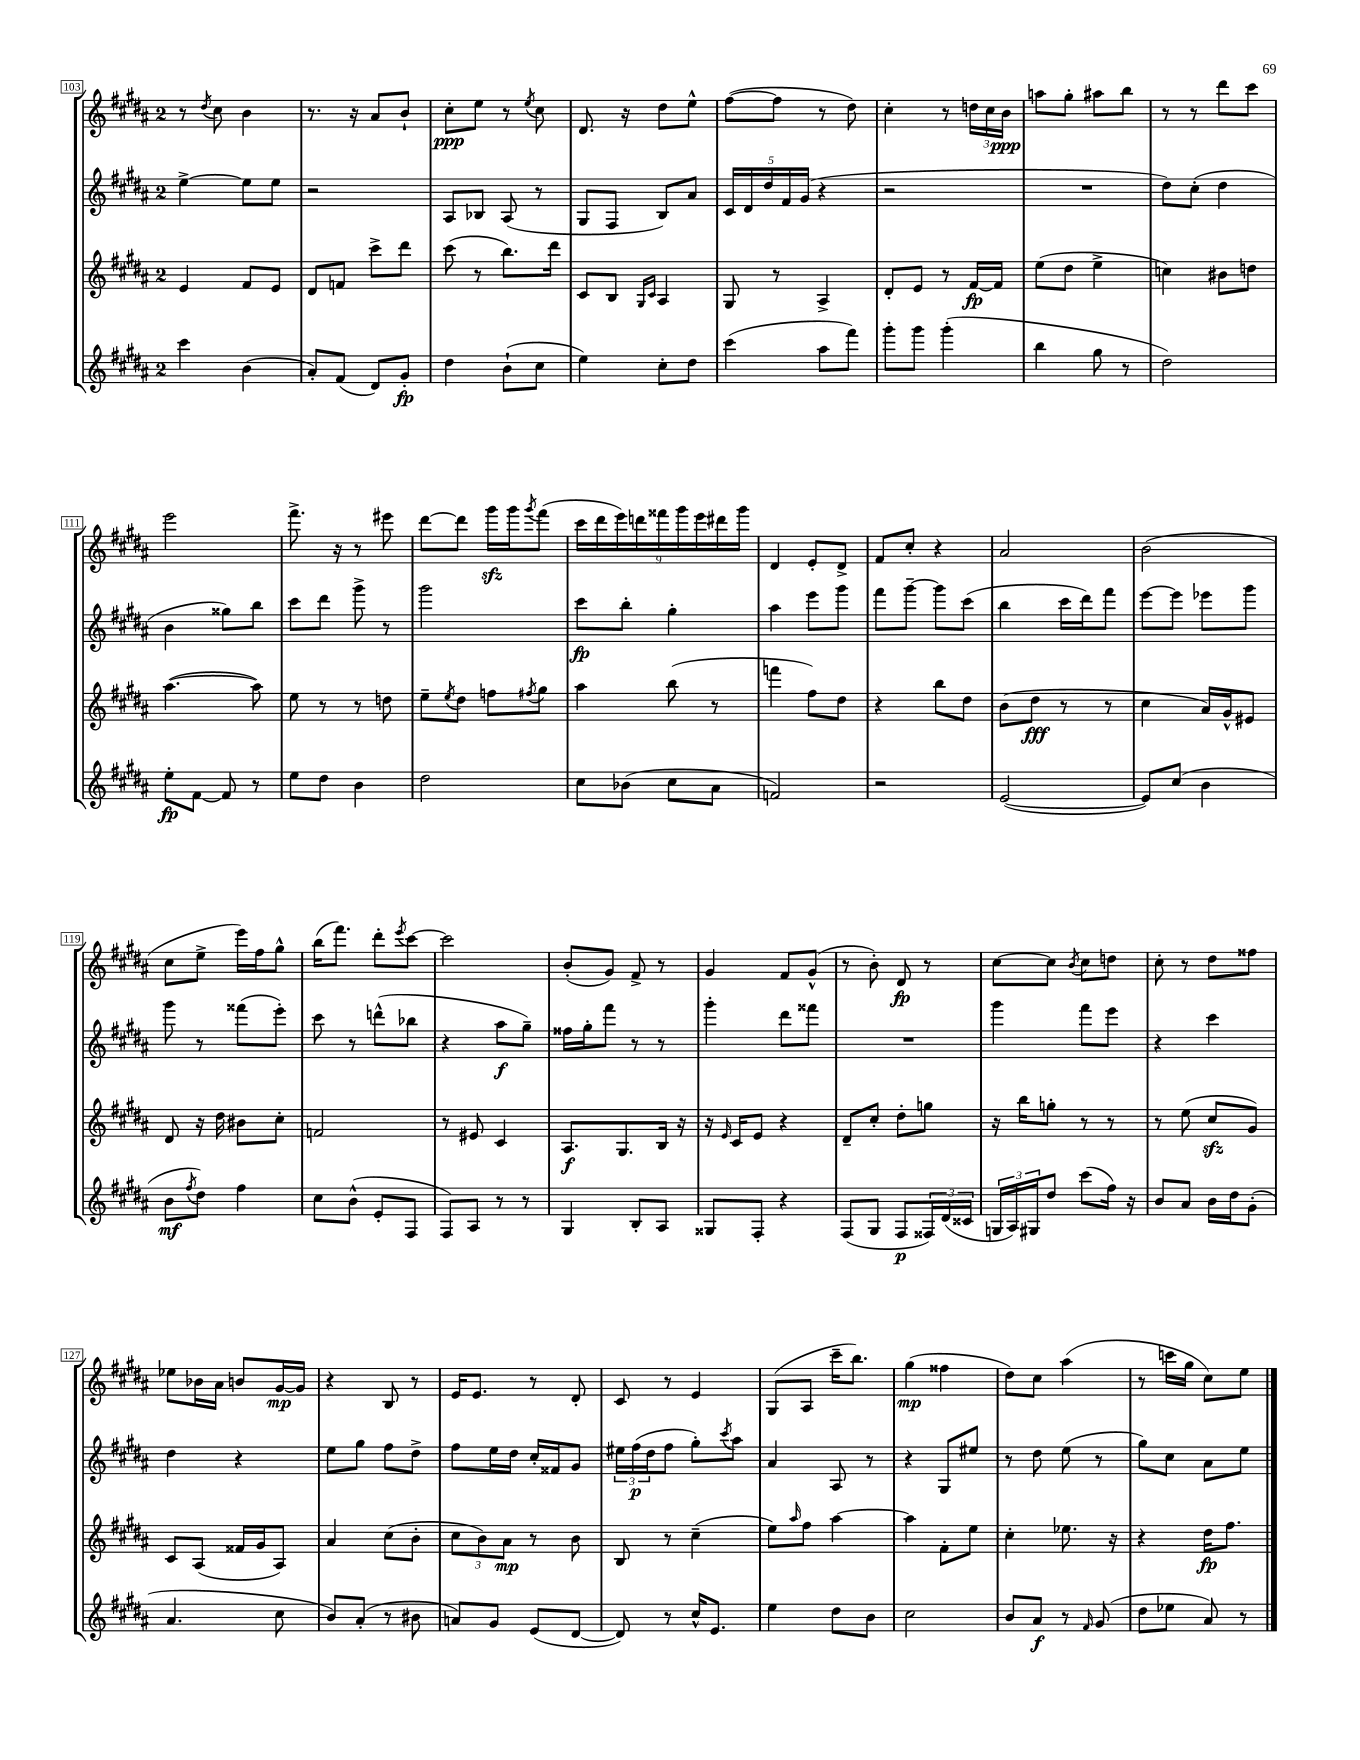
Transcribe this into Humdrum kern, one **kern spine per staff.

**kern	**dynam	**kern	**dynam	**kern	**dynam	**kern	**dynam
*part4	*part4	*part3	*part3	*part2	*part2	*part1	*part1
*staff4	*staff4	*staff3	*staff3	*staff2	*staff2	*staff1	*staff1
*clefG2	*	*clefG2	*	*clefG2	*	*clefG2	*
*k[f#c#g#d#a#]	*	*k[f#c#g#d#a#]	*	*k[f#c#g#d#a#]	*	*k[f#c#g#d#a#]	*
*M2/4	*	*M2/4	*	*M2/4	*	*M2/4	*
=103	=103	=103	=103	=103	=103	=103	=103
4ccc#\	.	4e/	.	[4ee^\	.	8r	.
.	.	.	.	.	.	8qdd#/	.
.	.	.	.	.	.	8cc#\	.
(4b\	.	8f#/L	.	8ee\L]	.	4b\	.
.	.	8e/J	.	8ee\J	.	.	.
=104	=104	=104	=104	=104	=104	=104	=104
8a#'/L)	.	8d#/L	.	2r	.	8.r	.
(8f#/J	.	8fn/J	.	.	.	.	.
.	.	.	.	.	.	16r	.
8d#/L)	.	8ccc#^\L	.	.	.	8a#/L	.
8g#'/J	fp	8ddd#\J	.	.	.	8b`/J	.
=105	=105	=105	=105	=105	=105	=105	=105
4dd#\	.	(8ccc#\	.	8A#/L	.	8cc#'\L	ppp
.	.	8r	.	8B-X/J	.	8ee\J	.
(8b`\L	.	8.bb\L)	.	(8A#/	.	8r	.
.	.	.	.	.	.	8qee/	.
8cc#\J	.	.	.	8r	.	8cc#\	.
.	.	16ddd#\Jk	.	.	.	.	.
=106	=106	=106	=106	=106	=106	=106	=106
4ee\)	.	8c#/L	.	8G#/L	.	8.d#/	.
.	.	8B/J	.	8F#/J	.	.	.
.	.	.	.	.	.	16r	.
.	.	16qqG#/LL	.	.	.	.	.
.	.	16qqc#/JJ	.	.	.	.	.
8cc#'\L	.	4A#/	.	8B/L)	.	8dd#\L	.
8dd#\J	.	.	.	8a#/J	.	8ee^^\J	.
=107	=107	=107	=107	=107	=107	=107	=107
(4ccc#\	.	8G#/	.	20c#/LL	.	([8ff#\L	.
.	.	.	.	20d#/	.	.	.
.	.	.	.	20dd#/	.	.	.
.	.	8r	.	.	.	8ff#\J]	.
.	.	.	.	20f#/	.	.	.
.	.	.	.	(20g#/JJ	.	.	.
8aa#\L	.	4A#^/	.	4r	.	8r	.
8fff#\J)	.	.	.	.	.	8dd#\)	.
=108	=108	=108	=108	=108	=108	=108	=108
8ggg#'\L	.	8d#'/L	.	2r	.	4cc#'\	.
8ggg#\J	.	8e/J	.	.	.	.	.
(4ggg#'\	.	8r	.	.	.	8r	.
.	.	[16f#/LL	fp	.	.	24ddn\LL	.
.	.	.	.	.	.	24cc#\	.
.	.	16f#/JJ]	.	.	.	.	.
.	.	.	.	.	.	24b\JJ	ppp
=109	=109	=109	=109	=109	=109	=109	=109
4bb\	.	(8ee\L	.	2r	.	8aan\L	.
.	.	8dd#\J	.	.	.	8gg#'\J	.
8gg#\	.	4ee^\	.	.	.	8aa#X\L	.
8r	.	.	.	.	.	8bb\J	.
=110	=110	=110	=110	=110	=110	=110	=110
2dd#\)	.	4ccn\)	.	8dd#\L)	.	8r	.
.	.	.	.	(8cc#'\J	.	8r	.
.	.	8b#X\L	.	4dd#\	.	8ddd#\L	.
.	.	8ddn\J	.	.	.	8ccc#\J	.
!!LO:LB:g=z
=111	=111	=111	=111	=111	=111	=111	=111
8ee'\L	fp	([4.aa#\	.	4b\	.	2eee\	.
[8f#\J	.	.	.	.	.	.	.
8f#/]	.	.	.	8gg##X\L)	.	.	.
8r	.	8aa#\])	.	8bb\J	.	.	.
=112	=112	=112	=112	=112	=112	=112	=112
8ee\L	.	8ee\	.	8ccc#\L	.	8.fff#^\	.
8dd#\J	.	8r	.	8ddd#\J	.	.	.
.	.	.	.	.	.	16r	.
4b\	.	8r	.	8ggg#^\	.	8r	.
.	.	8ddn\	.	8r	.	8eee#X\	.
=113	=113	=113	=113	=113	=113	=113	=113
2dd#\	.	8ee~\L	.	2ggg#\	.	[8ddd#\L	.
.	.	8qee/	.	.	.	.	.
.	.	8dd#\J	.	.	.	8ddd#\J]	.
.	.	8ffn\L	.	.	.	16ggg#zz\LL	.
.	.	.	.	.	.	16ggg#\J	.
.	.	8qff#X/	.	.	.	8qggg#/	.
.	.	8gg#\J	.	.	.	(8fff#\J	.
=114	=114	=114	=114	=114	=114	=114	=114
8cc#\L	.	4aa#\	.	8ccc#\L	fp	18ccc#\LL	.
.	.	.	.	.	.	18ddd#\	.
.	.	.	.	.	.	18eee\)	.
(8b-X\J	.	.	.	8bb'\J	.	.	.
.	.	.	.	.	.	18dddn\	.
.	.	.	.	.	.	18fff##X\	.
8cc#\L	.	(8bb\	.	4gg#'\	.	.	.
.	.	.	.	.	.	18ggg#\	.
.	.	.	.	.	.	18eee\	.
8a#\J	.	8r	.	.	.	.	.
.	.	.	.	.	.	18ddd#X\	.
.	.	.	.	.	.	18ggg#\JJ	.
=115	=115	=115	=115	=115	=115	=115	=115
2fn/)	.	4fffn\	.	4aa#\	.	4d#/	.
.	.	8ff#\L)	.	8eee\L	.	8e'/L	.
.	.	8dd#\J	.	8ggg#\J	.	8d#^/J	.
=116	=116	=116	=116	=116	=116	=116	=116
2r	.	4r	.	8fff#\L	.	8f#/L	.
.	.	.	.	[8ggg#~\J	.	8cc#'/J	.
.	.	8bb\L	.	8ggg#\L]	.	4r	.
.	.	8dd#\J	.	(8ccc#\J	.	.	.
=117	=117	=117	=117	=117	=117	=117	=117
([2e/	.	(8b\L	.	4bb\	.	2a#/	.
.	.	8dd#\J	fff	.	.	.	.
.	.	8r	.	16ccc#\LL	.	.	.
.	.	.	.	16ddd#\J)	.	.	.
.	.	8r	.	8fff#\J	.	.	.
=118	=118	=118	=118	=118	=118	=118	=118
8e/L])	.	4cc#\	.	[8eee\L	.	(2b\	.
(8cc#/J	.	.	.	8eee\J]	.	.	.
4b\	.	16a#/LL)	.	8eee-X\L	.	.	.
.	.	16g#^^/J	.	.	.	.	.
.	.	8e#X/J	.	8ggg#\J	.	.	.
!!LO:LB:g=z
=119	=119	=119	=119	=119	=119	=119	=119
8b\L	mf	8d#/	.	8ggg#\	.	8cc#\L	.
8qff#/	.	.	.	.	.	.	.
8dd#\J)	.	16r	.	8r	.	8ee^\J	.
.	.	16dd#\	.	.	.	.	.
4ff#\	.	8b#X\L	.	(8fff##X\L	.	16eee\LL)	.
.	.	.	.	.	.	16ff#\J	.
.	.	8cc#'\J	.	8eee'\J)	.	8gg#^^\J	.
=120	=120	=120	=120	=120	=120	=120	=120
8cc#\L	.	2fn/	.	8ccc#\	.	(16bb\KL	.
.	.	.	.	.	.	8.fff#\J)	.
(8b^^\J	.	.	.	8r	.	.	.
8e'/L	.	.	.	(8dddn^^\L	.	8ddd#'\L	.
.	.	.	.	.	.	8qeee/	.
8F#/J	.	.	.	8bb-X\J	.	[8ccc#\J	.
=121	=121	=121	=121	=121	=121	=121	=121
8F#/L)	.	8r	.	4r	.	2ccc#\]	.
8A#/J	.	8e#X/	.	.	.	.	.
8r	.	4c#/	.	8aa#\L	f	.	.
8r	.	.	.	8gg#~\J)	.	.	.
=122	=122	=122	=122	=122	=122	=122	=122
4G#/	.	8.A#/L	f	16ff##X\LL	.	(8b'/L	.
.	.	.	.	16gg#'\J	.	.	.
.	.	.	.	8fff#\J	.	8g#/J)	.
.	.	8.G#/	.	.	.	.	.
8B'/L	.	.	.	8r	.	8f#^/	.
8A#/J	.	16B/Jk	.	8r	.	8r	.
.	.	16r	.	.	.	.	.
=123	=123	=123	=123	=123	=123	=123	=123
8G##X/L	.	16r	.	4ggg#'\	.	4g#/	.
.	.	16qqe/	.	.	.	.	.
.	.	16c#/KL	.	.	.	.	.
8F#'/J	.	8e/J	.	.	.	.	.
4r	.	4r	.	8ddd#\L	.	8f#/L	.
.	.	.	.	8fff##X\J	.	(8g#^^/J	.
=124	=124	=124	=124	=124	=124	=124	=124
(8F#/L	.	8d#~/L	.	2r	.	8r	.
8G#/J	.	8cc#'/J	.	.	.	8b'\)	.
8F#/L	p	8dd#'\L	.	.	.	8d#/	fp
24F##X/L)	.	8ggn\J	.	.	.	8r	.
(24d#/	.	.	.	.	.	.	.
24c##X/JJ	.	.	.	.	.	.	.
=125	=125	=125	=125	=125	=125	=125	=125
24Gn/LL	.	16r	.	4ggg#\	.	[8cc#\L	.
24A#/)	.	.	.	.	.	.	.
.	.	16bb\KL	.	.	.	.	.
24G#X/J	.	.	.	.	.	.	.
8dd#/J	.	8ggn'\J	.	.	.	8cc#\J]	.
.	.	.	.	.	.	8qb/	.
(8ccc#\L	.	8r	.	8fff#\L	.	8cc#\L	.
16ff#\Jk)	.	8r	.	8eee\J	.	8ddn\J	.
16r	.	.	.	.	.	.	.
=126	=126	=126	=126	=126	=126	=126	=126
8b/L	.	8r	.	4r	.	8cc#'\	.
8a#/J	.	(8ee\	.	.	.	8r	.
16b\LL	.	8cc#zz/L	.	4ccc#\	.	8dd#\L	.
16dd#\J	.	.	.	.	.	.	.
(8g#'\J	.	8g#/J)	.	.	.	8ff##X\J	.
!!LO:LB:g=z
=127	=127	=127	=127	=127	=127	=127	=127
4.a#/	.	8c#/L	.	4dd#\	.	8ee-X\L	.
.	.	(8A#/J	.	.	.	16b-X\L	.
.	.	.	.	.	.	16a#\JJ	.
.	.	16f##X/LL	.	4r	.	8bn/L	.
.	.	16g#/J	.	.	.	.	.
8cc#\	.	8A#/J)	.	.	.	[16g#/L	mp
.	.	.	.	.	.	16g#/JJ]	.
=128	=128	=128	=128	=128	=128	=128	=128
8b/L)	.	4a#/	.	8ee\L	.	4r	.
(8a#'/J	.	.	.	8gg#\J	.	.	.
8r	.	(8cc#\L	.	8ff#\L	.	8B/	.
8b#X\	.	8b'\J	.	8dd#^\J	.	8r	.
=129	=129	=129	=129	=129	=129	=129	=129
8an/L)	.	12cc#\L	.	8ff#\L	.	16e/KL	.
.	.	.	.	.	.	8.e/J	.
.	.	12b\)	.	.	.	.	.
8g#/J	.	.	.	16ee\L	.	.	.
.	.	12a#\J	mp	.	.	.	.
.	.	.	.	16dd#\JJ	.	.	.
(8e/L	.	8r	.	16cc#'/LL	.	8r	.
.	.	.	.	16f##X/J	.	.	.
[8d#/J	.	8b\	.	8g#/J	.	8d#'/	.
=130	=130	=130	=130	=130	=130	=130	=130
8d#/])	.	8B/	.	24ee#X\LL	.	8c#/	.
.	.	.	.	(24ff#\	p	.	.
.	.	.	.	24dd#\J	.	.	.
8r	.	8r	.	8ff#\J	.	8r	.
16cc#^^/KL	.	(4cc#~\	.	8gg#'\L)	.	4e/	.
8.e/J	.	.	.	.	.	.	.
.	.	.	.	8qccc#/	.	.	.
.	.	.	.	8aa#\J	.	.	.
=131	=131	=131	=131	=131	=131	=131	=131
4ee\	.	8ee\L)	.	4a#/	.	(8G#/L	.
.	.	16qqaa#/	.	.	.	.	.
.	.	8ff#\J	.	.	.	8A#/J	.
8dd#\L	.	[4aa#\	.	8A#/	.	16ccc#~\KL	.
.	.	.	.	.	.	8.bb\J)	.
8b\J	.	.	.	8r	.	.	.
=132	=132	=132	=132	=132	=132	=132	=132
2cc#\	.	4aa#\]	.	4r	.	(4gg#\	mp
.	.	8f#'\L	.	8G#/L	.	4ff##X\	.
.	.	8ee\J	.	8ee#X/J	.	.	.
=133	=133	=133	=133	=133	=133	=133	=133
8b/L	.	4cc#'\	.	8r	.	8dd#\L)	.
8a#/J	f	.	.	8dd#\	.	8cc#\J	.
8r	.	8.ee-X\	.	(8ee\	.	(4aa#\	.
16qqf#/	.	.	.	.	.	.	.
(8g#/	.	.	.	8r	.	.	.
.	.	16r	.	.	.	.	.
=134	=134	=134	=134	=134	=134	=134	=134
8dd#\L	.	4r	.	8gg#\L)	.	8r	.
8ee-X\J	.	.	.	8cc#\J	.	16cccn\LL	.
.	.	.	.	.	.	16gg#\JJ	.
8a#/)	.	16dd#\KL	fp	8a#\L	.	8cc#\L)	.
.	.	8.ff#\J	.	.	.	.	.
8r	.	.	.	8ee\J	.	8ee\J	.
==	==	==	==	==	==	==	==
*-	*-	*-	*-	*-	*-	*-	*-
